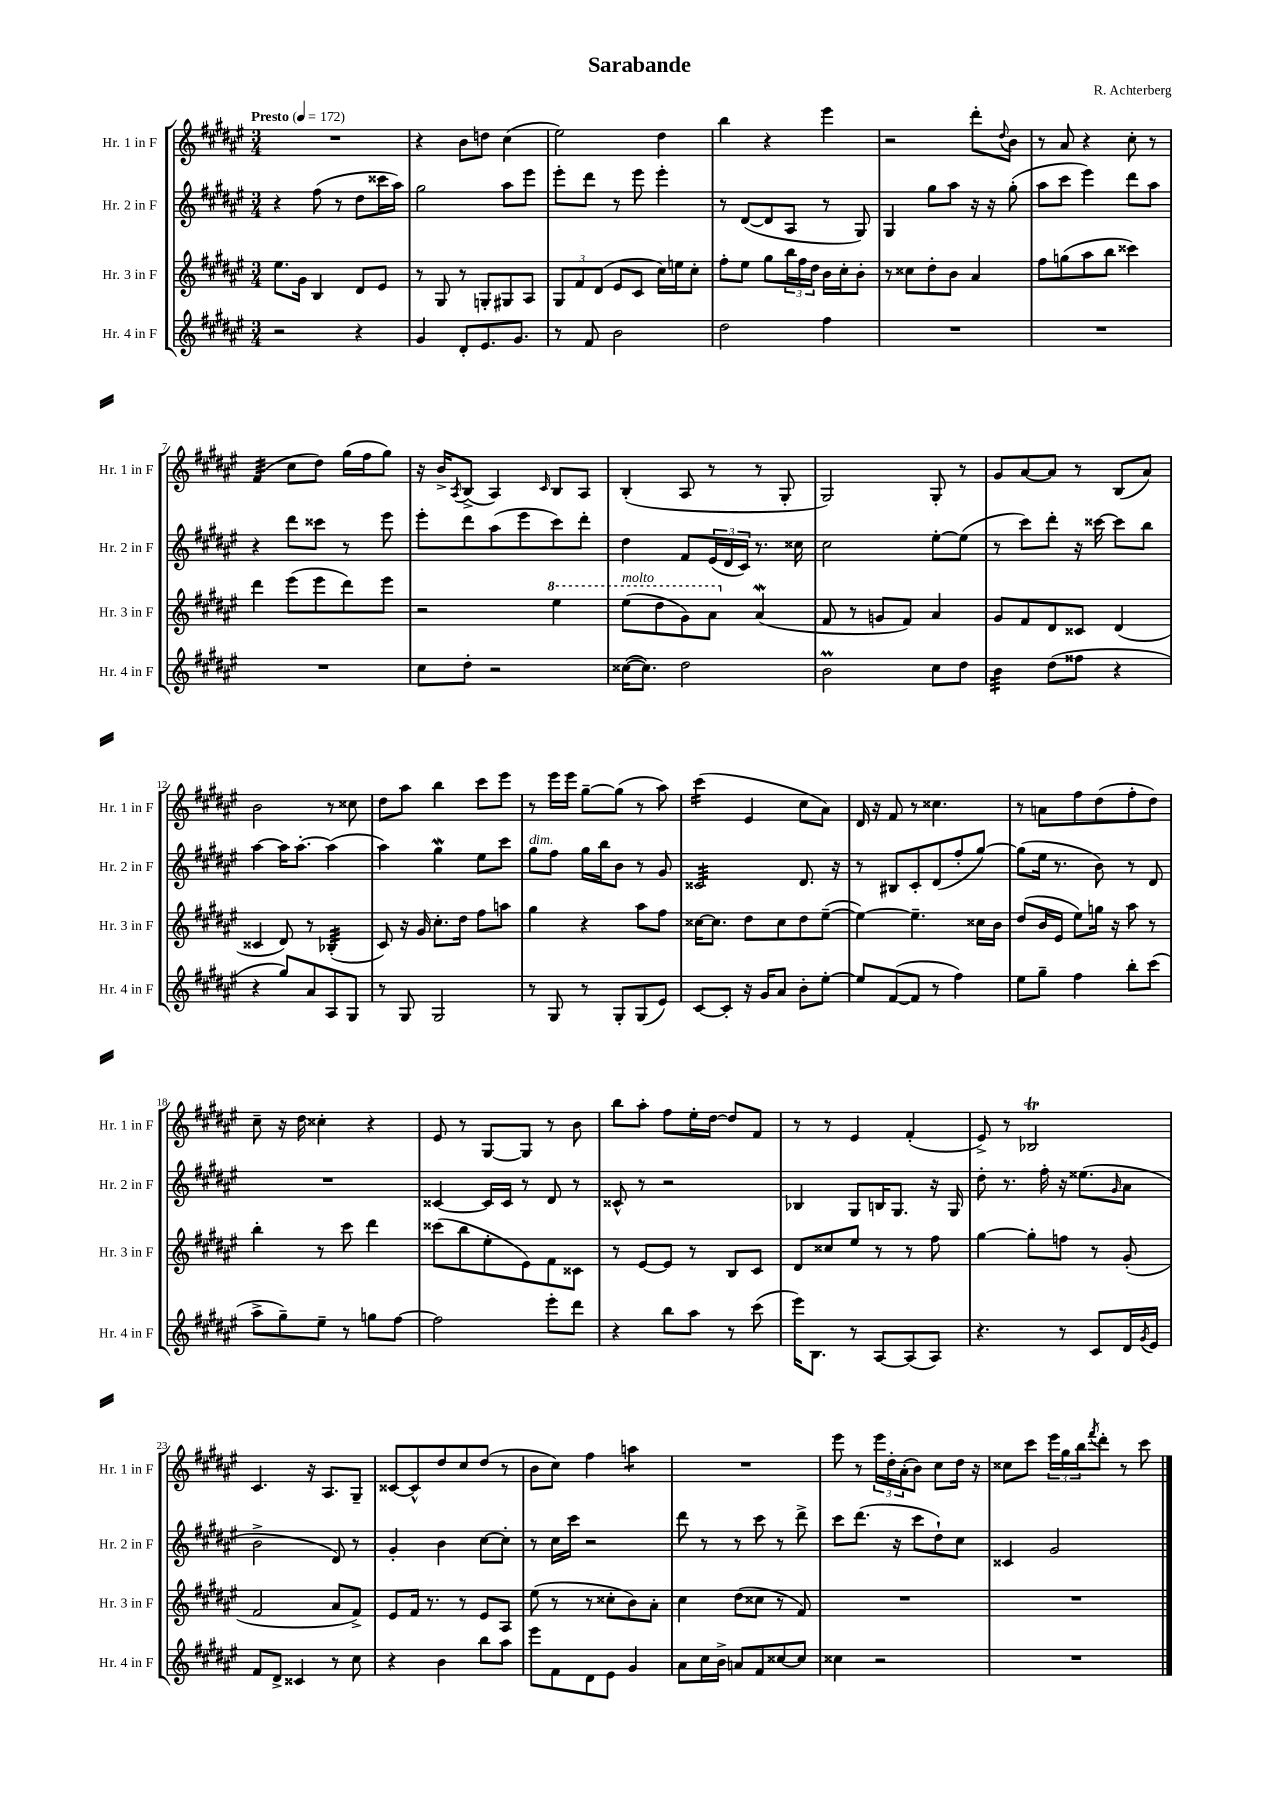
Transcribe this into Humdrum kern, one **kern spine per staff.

**kern	**kern	**kern	**kern
*staff4	*staff3	*staff2	*staff1
*clefG2	*clefG2	*clefG2	*clefG2
*k[f#c#g#d#a#e#]	*k[f#c#g#d#a#e#]	*k[f#c#g#d#a#e#]	*k[f#c#g#d#a#e#]
*M3/4	*M3/4	*M3/4	*M3/4
*MM172	*MM172	*MM172	*MM172
2r	8.ee#\L	4r	2.r
.	16g#\Jk	.	.
.	4B/	(8ff#\	.
.	.	8r	.
4r	8d#/L	8dd#\L	.
.	8e#/J	16ccc##\L	.
.	.	16aa#\JJ)	.
=	=	=	=
4g#/	8r	2gg#\	4r
.	8G#/	.	.
8d#'/L	8r	.	8b\L
8.e#/	8G'/L	.	8dd\J
.	8G#/	8aa#\L	(4cc#\
8.g#/J	.	.	.
.	8A#/J	8eee#\J	.
=	=	=	=
8r	12G#/L	8eee#'\L	2ee#\)
.	12f#/	.	.
8f#/	.	8ddd#\J	.
.	(12d#/J	.	.
2b\	8e#/L	8r	.
.	8c#/J	8eee#\	.
.	16cc#\LL)	4eee#'\	4dd#\
.	16ee\J	.	.
.	8cc#'\J	.	.
=	=	=	=
2dd#\	8ff#'\L	8r	4bb\
.	8ee#\J	([8d#/L	.
.	8gg#\L	8d#/]	4r
.	24bb\L	8A#/J	.
.	24ff#\	.	.
.	24dd#\JJ	.	.
4ff#\	16b\LL	8r	4eee#\
.	16cc#'\J	.	.
.	8b'\J	8G#/)	.
=	=	=	=
2.r	8r	4G#/	2r
.	8cc##\L	.	.
.	8dd#'\	8gg#\L	.
.	8b\J	8aa#\J	.
.	4a#/	16r	8ddd#'\L
.	.	16r	.
.	.	.	8qqdd#/
.	.	(8gg#'\	8b\J
=	=	=	=
2.r	8ff#\L	8aa#\L	8r
.	(8gg\	8ccc#\J	8a#/
.	8aa#\	4eee#\)	4r
.	8bb\J	.	.
.	4ccc##\)	8ddd#\L	8cc#'\
.	.	8aa#\J	8r
=	=	=	=
2.r	4ddd#\	4r	(4f#/
.	(8eee#\L	8ddd#\L	8cc#\L
.	8eee#\	8ccc##\J	8dd#\J)
.	8ddd#\)	8r	(16gg#\LL
.	.	.	16ff#\J
.	8eee#\J	8eee#\	8gg#\J)
=	=	=	=
8cc#\L	2r	8eee#'\L	16r
.	.	.	16b^/LK
.	.	.	8qA#/
8dd#'\J	.	8ddd#\	(8B^/J
2r	.	(8aa#\	4A#/)
.	.	8eee#\	.
.	.	.	16qqc#/
.	4eee#\	8ccc#\)	8B/L
.	.	8ddd#'\J	8A#/J
=	=	=	=
([16cc##\LK	(8eee#\L	4dd#\	(4B'/
8.cc##\]J)	.	.	.
.	8ddd#\	.	.
2dd#\	8gg#\)	8f#/L	8A#/
.	8aa#\J	(24e#/L	8r
.	.	24d#/	.
.	.	24c#/JJ)	.
.	(4a#/	8.r	8r
.	.	.	8G#'/
.	.	16cc##\	.
=	=	=	=
2b\	8f#/	2cc#\	2G#/)
.	8r	.	.
.	8g/L	.	.
.	8f#/J)	.	.
8cc#\L	4a#/	[8ee#'\L	8G#'/
8dd#\J	.	(8ee#\]J	8r
=	=	=	=
4b\	8g#/L	8r	8g#/L
.	8f#/	8ccc#\L)	[8a#/
(8dd#\L	8d#/	8ddd#'\J	8a#/]J
8ff##\J	8c##/J	16r	8r
.	.	[16ccc##\	.
4r	(4d#/	8ccc##\]L	(8B/L
.	.	8bb\J	8a#/J)
=	=	=	=
4r	4c##/	[4aa#\	2b\
8gg#/L)	8d#/)	16aa#\]LK	.
.	.	[8.aa#'\J	.
8a#/	8r	.	.
8A#/	(4B-'/	(4aa#\]	8r
8G#/J	.	.	8cc##\
=	=	=	=
8r	8c#/)	4aa#\)	8dd#\L
8G#/	16r	.	8aa#\J
.	16g#/	.	.
2G#/	8.cc#'\L	4gg#\	4bb\
.	16dd#\Jk	.	.
.	8ff#\L	8ee#\L	8ccc#\L
.	8aa\J	8ccc#\J	8eee#\J
=	=	=	=
8r	4gg#\	8gg#\L	8r
8G#/	.	8ff#\J	16eee#\LL
.	.	.	16eee#\JJ
8r	4r	16gg#\LL	[8gg#~\L
.	.	16bb\J	.
8G#'/L	.	8b\J	(8gg#\]J
(8G#/	8aa#\L	8r	8r
8e#/J)	8ff#\J	8g#/	8aa#\)
=	=	=	=
[8c#/L	[16cc##\LK	2c##/	(4ccc#\
.	8.cc##\]J	.	.
8c#'/]J	.	.	.
16r	8dd#\L	.	4e#/
16g#/LK	.	.	.
8a#/J	8cc##\	.	.
8b'\L	8dd#\	8.d#/	8cc#\L
[8ee#'\J	([8ee#~\J	.	8a#\J)
.	.	16r	.
=	=	=	=
8ee#/]L	4ee#\_)	8r	16d#/
.	.	.	16r
([8f#/	.	8B#/L	8f#/
8f#/]J	4.ee#~\]	8c#'/	8r
8r	.	(8d#/	4.cc##\
4ff#\)	.	8ff#'/	.
.	16cc##\LL	[8gg#/J)	.
.	16b\JJ	.	.
=	=	=	=
8ee#\L	(8dd#/L	(8gg#\]L	8r
8gg#~\J	16b/L	16ee#\Jk	8a\L
.	16e#/JJ	8.r	.
4ff#\	8ee#\L)	.	8ff#\
.	16gg\Jk	8b\)	(8dd#\
.	16r	.	.
8bb'\L	8aa#\	8r	8ff#'\
(8ccc#\J	8r	8d#/	8dd#\J)
=	=	=	=
8aa#^\L	4bb'\	2.r	8cc#~\
8gg#~\)	.	.	16r
.	.	.	16dd#\
8ee#~\J	8r	.	4cc##'\
8r	8ccc#\	.	.
8gg\L	4ddd#\	.	4r
[8ff#\J	.	.	.
=	=	=	=
2ff#\]	(8ccc##\L	[4c##/	8e#/
.	8bb\	.	8r
.	8ee#'\	16c##/]LL	[8G#/L
.	.	16c##/JJ	.
.	8e#\)	8r	8G#/]J
8eee#'\L	8f#\	8d#/	8r
8ddd#\J	8c##\J	8r	8b\
=	=	=	=
4r	8r	8c##^^/	8bb\L
.	[8e#/L	8r	8aa#'\J
8bb\L	8e#/]J	2r	8ff#\L
8aa#\J	8r	.	16ee#'\L
.	.	.	[16dd#\JJ
8r	8B/L	.	8dd#/]L
(8ccc#\	8c#/J	.	8f#/J
=	=	=	=
16eee#\LK)	8d#/L	4B-/	8r
8.B\J	.	.	.
.	8cc##/	.	8r
8r	8ee#/J	8G#/L	4e#/
[8A#/L	8r	16B/K	.
.	.	8.G#/J	.
(8A#/]	8r	.	(4f#'/
8A#/J)	8ff#\	16r	.
.	.	16G#/	.
=	=	=	=
4.r	[4gg#\	8dd#'\	8e#^/)
.	.	8.r	8r
.	8gg#'\]L	.	2B-/
.	.	16ff#'\	.
8r	8ff\J	16r	.
.	.	(8.ee##\L	.
8c#/L	8r	.	.
.	.	16qqg#/	.
16d#/L	(8g#'/	8a#\J	.
8qg#/	.	.	.
16e#/JJ	.	.	.
=	=	=	=
8f#/L	2f#/	2b^\	4.c#/
8d#^/J	.	.	.
4c##/	.	.	.
.	.	.	16r
.	.	.	8.A#/L
8r	8a#/L	8d#/)	.
8cc#\	8f#^/J)	8r	8G#~/J
=	=	=	=
4r	8e#/L	4g#'/	[8c##/L
.	16f#/Jk	.	8c##^^/]
.	8.r	.	.
4b\	.	4b\	8dd#/
.	8r	.	8cc#/
8bb\L	8e#/L	[8cc#\L	(8dd#/J
8aa#\J	8A#/J	8cc#'\]J	8r
=	=	=	=
8eee#\L	(8ee#\	8r	8b\L
8f#\	8r	16cc#\LL	8cc#\J)
.	.	16ccc#\JJ	.
8d#\	8r	2r	4ff#\
8e#\J	8cc##'\L	.	.
4g#/	8b\)	.	4aa\
.	8a#'\J	.	.
=	=	=	=
8a#\L	4cc#\	8ddd#\	2.r
16cc#\L	.	8r	.
16b^\JJ	.	.	.
8a/L	(8dd#\L	8r	.
8f#/	8cc##\J	8ccc#\	.
[8cc##/	8r	8r	.
8cc##/]J	8f#/)	8ddd#^\	.
=	=	=	=
4cc##\	2.r	8ccc#\L	8eee#\
.	.	(8.ddd#\J	8r
2r	.	.	24eee#\LL
.	.	.	24dd#'\
.	.	16r	.
.	.	.	(24a#'\J
.	.	8ccc#\L	8b\J)
.	.	8dd#`\)	8cc#\L
.	.	8cc#\J	16dd#\Jk
.	.	.	16r
=	=	=	=
2.r	2.r	4c##/	8cc##\L
.	.	.	8ccc#\J
.	.	2g#/	24eee#\LL
.	.	.	24gg#\
.	.	.	24bb\J
.	.	.	8qfff#/
.	.	.	8ddd#'\J
.	.	.	8r
.	.	.	8ccc#\
==	==	==	==
*-	*-	*-	*-
